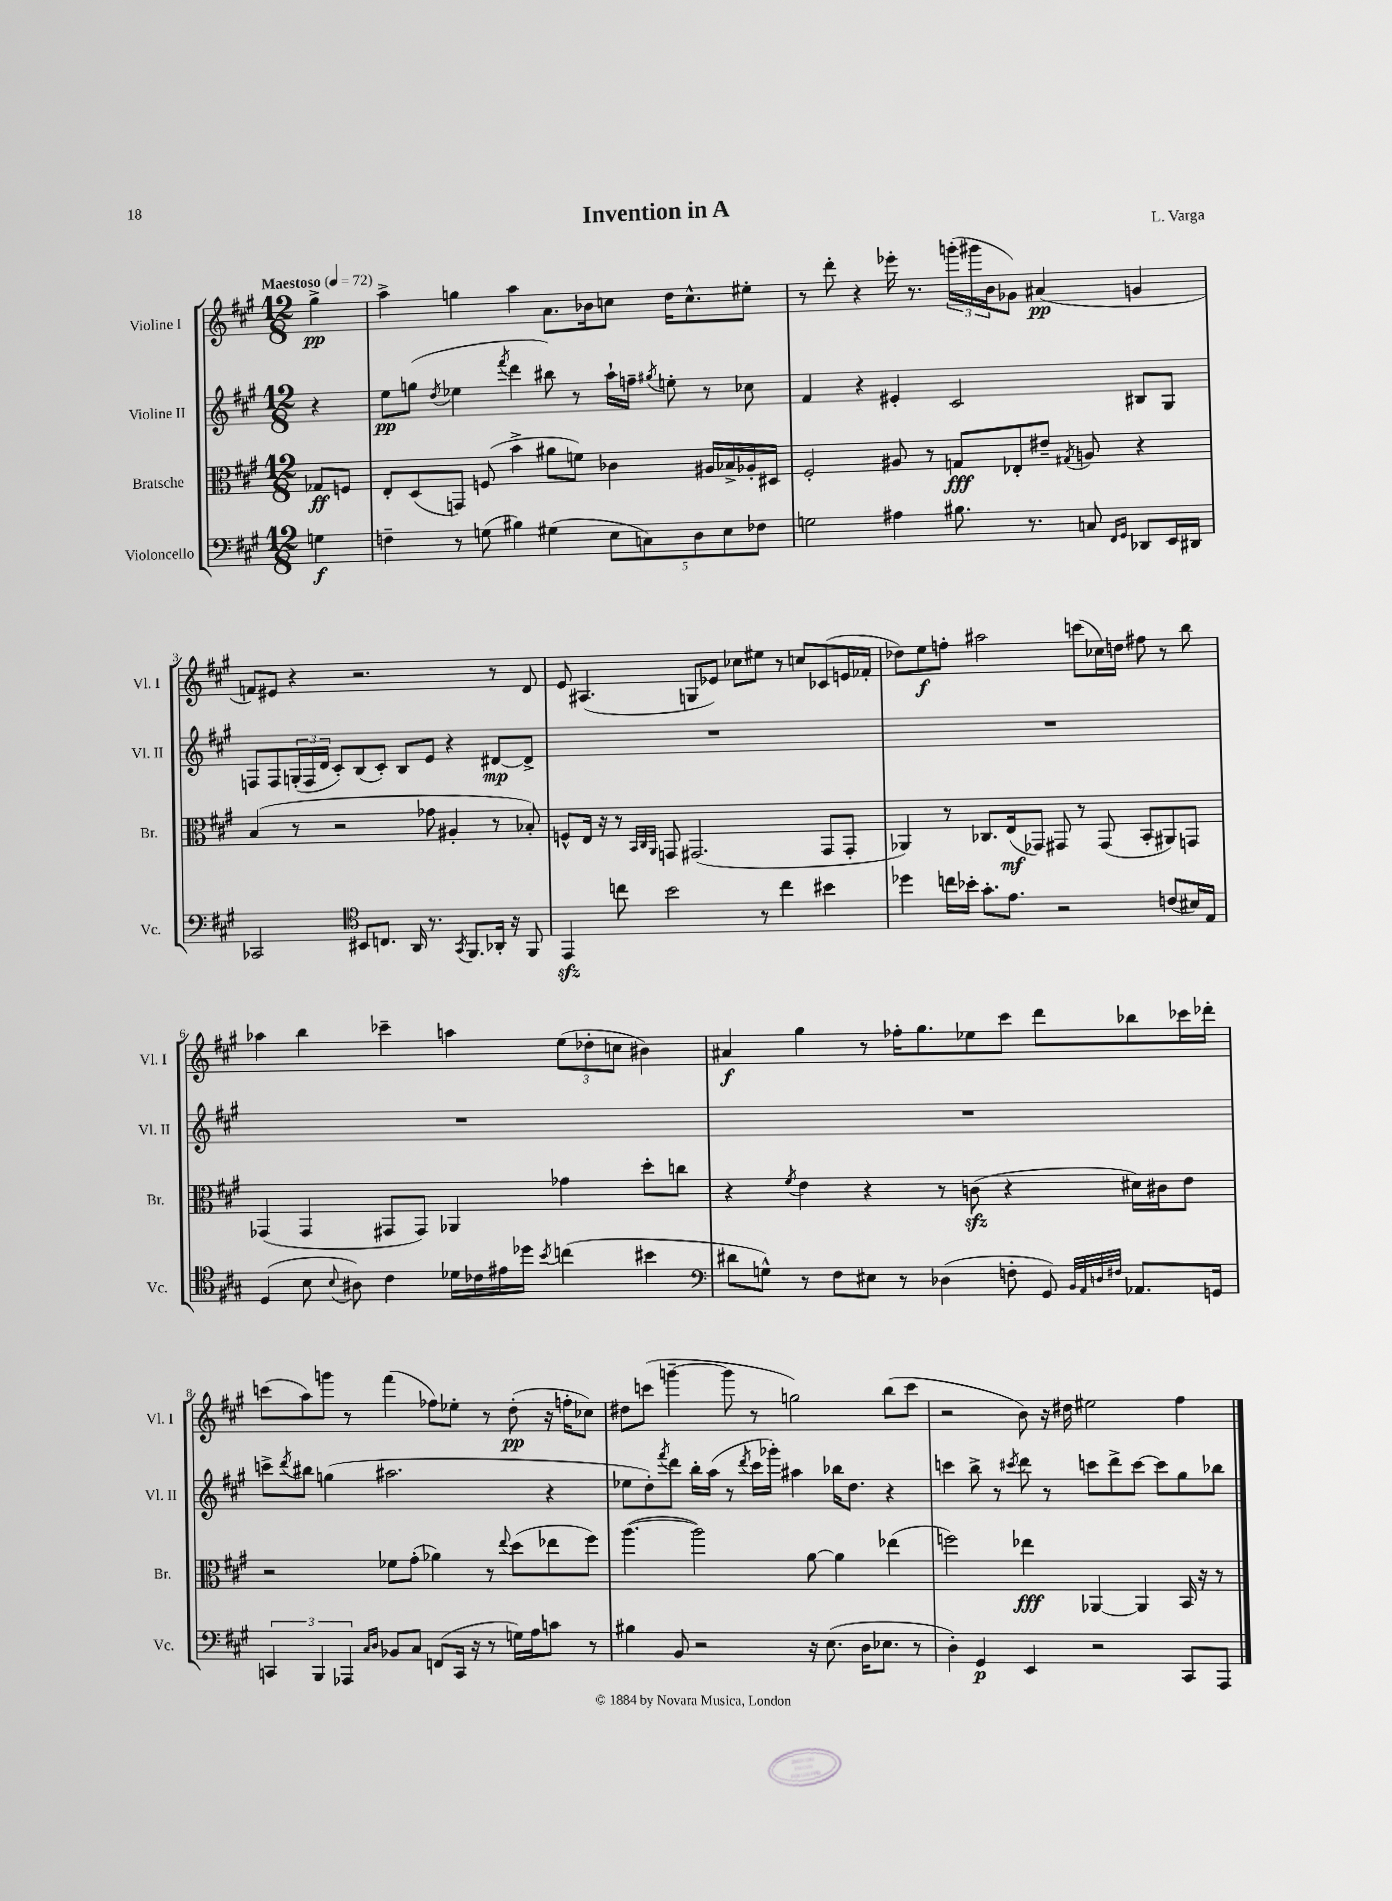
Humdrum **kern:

**kern	**kern	**kern	**kern
*staff4	*staff3	*staff2	*staff1
*clefF4	*clefC3	*clefG2	*clefG2
*k[f#c#g#]	*k[f#c#g#]	*k[f#c#g#]	*k[f#c#g#]
*M12/8	*M12/8	*M12/8	*M12/8
*MM72	*MM72	*MM72	*MM72
4G	8G-	4r	4gg#^
.	8F	.	.
=	=	=	=
4F~	8E'	8ee	4aa^
.	(8D	(8gg	.
.	.	8qdd	.
8r	8GG)	4ee-	4gg
(8G	(8F	.	.
.	.	8qfff#	.
4B#)	4b^	4ddd	4aa
(4G#	8a#	8bb#)	8.a
.	8f)	8r	.
.	.	.	16b-
10E	4c-	16aa`	8cc
.	.	16ff~	.
10C)	.	.	.
.	.	8qgg#	.
.	.	8ee'	16dd
.	.	.	8.cc^^
10D	.	.	.
.	16A#	8r	.
10E	.	.	.
.	16B-^	.	.
.	16A-'	8cc-	8ee#'
10F-	.	.	.
.	16D#	.	.
=	=	=	=
2G	2F#'	4f#	8r
.	.	.	8ddd'
.	.	4r	4r
4A#	8A#	4e#'	16eee-'
.	.	.	8.r
.	8r	.	.
8.B#	8G	2c#	(24ggg'
.	.	.	24ggg#
.	.	.	24b
.	8E-'	.	8g-)
8.r	.	.	.
.	8e#~	.	(4a#
.	8qG#	.	.
8C	8A	.	.
16qqFF#	.	.	.
16qqGG#	.	.	.
8DD-	4r	8B#	4g
16EE	.	8G#	.
16DD#	.	.	.
=	=	=	=
2CC-	(4B	8F	8f)
.	.	8F	8e#
.	8r	(24G'	4r
.	.	24F	.
.	.	24d	.
.	2r	8c#')	.
*clefC4	*	*	*
8BB#	.	(8B	2.r
8.C	.	8c#')	.
.	.	8B	.
16AA	.	.	.
8.r	8g-	8e	.
.	4A#'	4r	.
8qGG#	.	.	.
8.FF#	.	.	.
16AA-'	8r	[8d#	8r
16r	.	.	.
8FF#	8B-')	8d#^]	8d
=	=	=	=
4EE	8F^^	1.r	8e
.	16E	.	(4.A#
.	16r	.	.
8cc	8r	.	.
.	32qqBB	.	.
.	32qqC#	.	.
.	32qqAA	.	.
2b	8GG	.	.
.	(2.GG#	.	8G
.	.	.	8e-)
.	.	.	8cc-
8r	.	.	8ee#
4cc	.	.	8r
.	.	.	8cc
4b#	8GG#	.	(8c-
.	8GG#'	.	16e
.	.	.	16f-'
=	=	=	=
4dd-	4AA-)	1.r	8dd-)
.	.	.	8ee
16cc	8r	.	8ff'
16b-'	.	.	.
8.g#'	8.C-	.	2aa#
8.e	(16E	.	.
.	8GG-)	.	.
2r	8GG#	.	.
.	8r	.	(8ccc
.	(8GG#	.	16cc-)
.	.	.	16dd
.	8BB'	.	8ff#
(8c	8AA#)	.	8r
16B#)	8GG	.	8bb
16E	.	.	.
=	=	=	=
(4D	(4GG-	1.r	4aa-
8B	4GG-	.	4bb
8qqB	.	.	.
8A#)	.	.	.
4c#	8GG#	.	4ccc-~
.	8GG#)	.	.
16d-	4AA-	.	4aa
16c-	.	.	.
16e#	.	.	.
16dd-	.	.	.
8qb	.	.	.
(4cc	4g-	.	(12ee
.	.	.	12dd-'
.	.	.	12cc
4b#	8dd'	.	4b#)
.	8cc	.	.
=	=	=	=
*clefF4	*	*	*
8d#	4r	1.r	4a#
8G^^)	.	.	.
.	8qf#	.	.
8r	4e	.	4gg#
8F#	.	.	.
8E#	4r	.	8r
8r	.	.	16ff-'
.	.	.	8.gg#
(4D-	8r	.	.
.	(8c	.	8ee-
8F'	4r	.	8ccc#
8GG#)	.	.	8ddd
32qqBB	.	.	.
32qqAA	.	.	.
32qqD	.	.	.
32qqF#	.	.	.
8.AA-	16d#)	.	8bb-
.	16c#	.	.
.	8e	.	16ccc-
16GG	.	.	16ddd-'
=	=	=	=
6CC	2r	8ccc^	(8ccc
.	.	8qddd	.
.	.	8bb#	8aa)
6BBB	.	.	.
.	.	(4gg	8ggg
6AAA-	.	.	.
.	.	.	8r
16qqC#	.	.	.
16qqD	.	.	.
8BB-	8f-	2.aa#	(4fff#
8C#	(8g#'	.	.
(8FF	4a-)	.	8ff-)
16CC	.	.	8ee-'
16r	.	.	.
8r	8r	.	8r
.	8qqee	.	.
16G)	(8dd	.	(8dd'
16A	.	.	.
8c	8ee-	4r	16r
.	.	.	16ff'
8r	8ff#)	.	8cc-)
=	=	=	=
4B#	([4.aa	8ee-	8dd#
.	.	8dd')	(8ccc
.	.	8qfff#	.
8BB	.	8ddd	[4ggg~
2r	2aa])	16bb'	.
.	.	(16aa	.
.	.	8r	8ggg]
.	.	8qddd	.
.	.	16ccc#	8r
.	.	16ggg-')	.
.	.	4aa#	2gg)
16r	[8a	.	.
(8.E	.	.	.
.	4a]	16bb-	.
.	.	8.dd	.
16D	.	.	.
8.E-	.	.	.
.	(4ee-	4r	(8bb
8r	.	.	8ccc
=	=	=	=
4D')	2ff)	4ccc	2r
4GG#	.	8bb^	.
.	.	8r	.
.	.	8qccc#	.
4EE	4ee-	8ddd	8b)
.	.	8r	16r
.	.	.	16dd#
2r	[4AA-	8ccc	2ee#
.	.	8ddd^	.
.	4AA-]	[8ccc	.
.	.	8ccc]	.
8CC#	16BB	8gg#	4ff#
.	16r	.	.
8AAA	8r	8bb-	.
==	==	==	==
*-	*-	*-	*-
